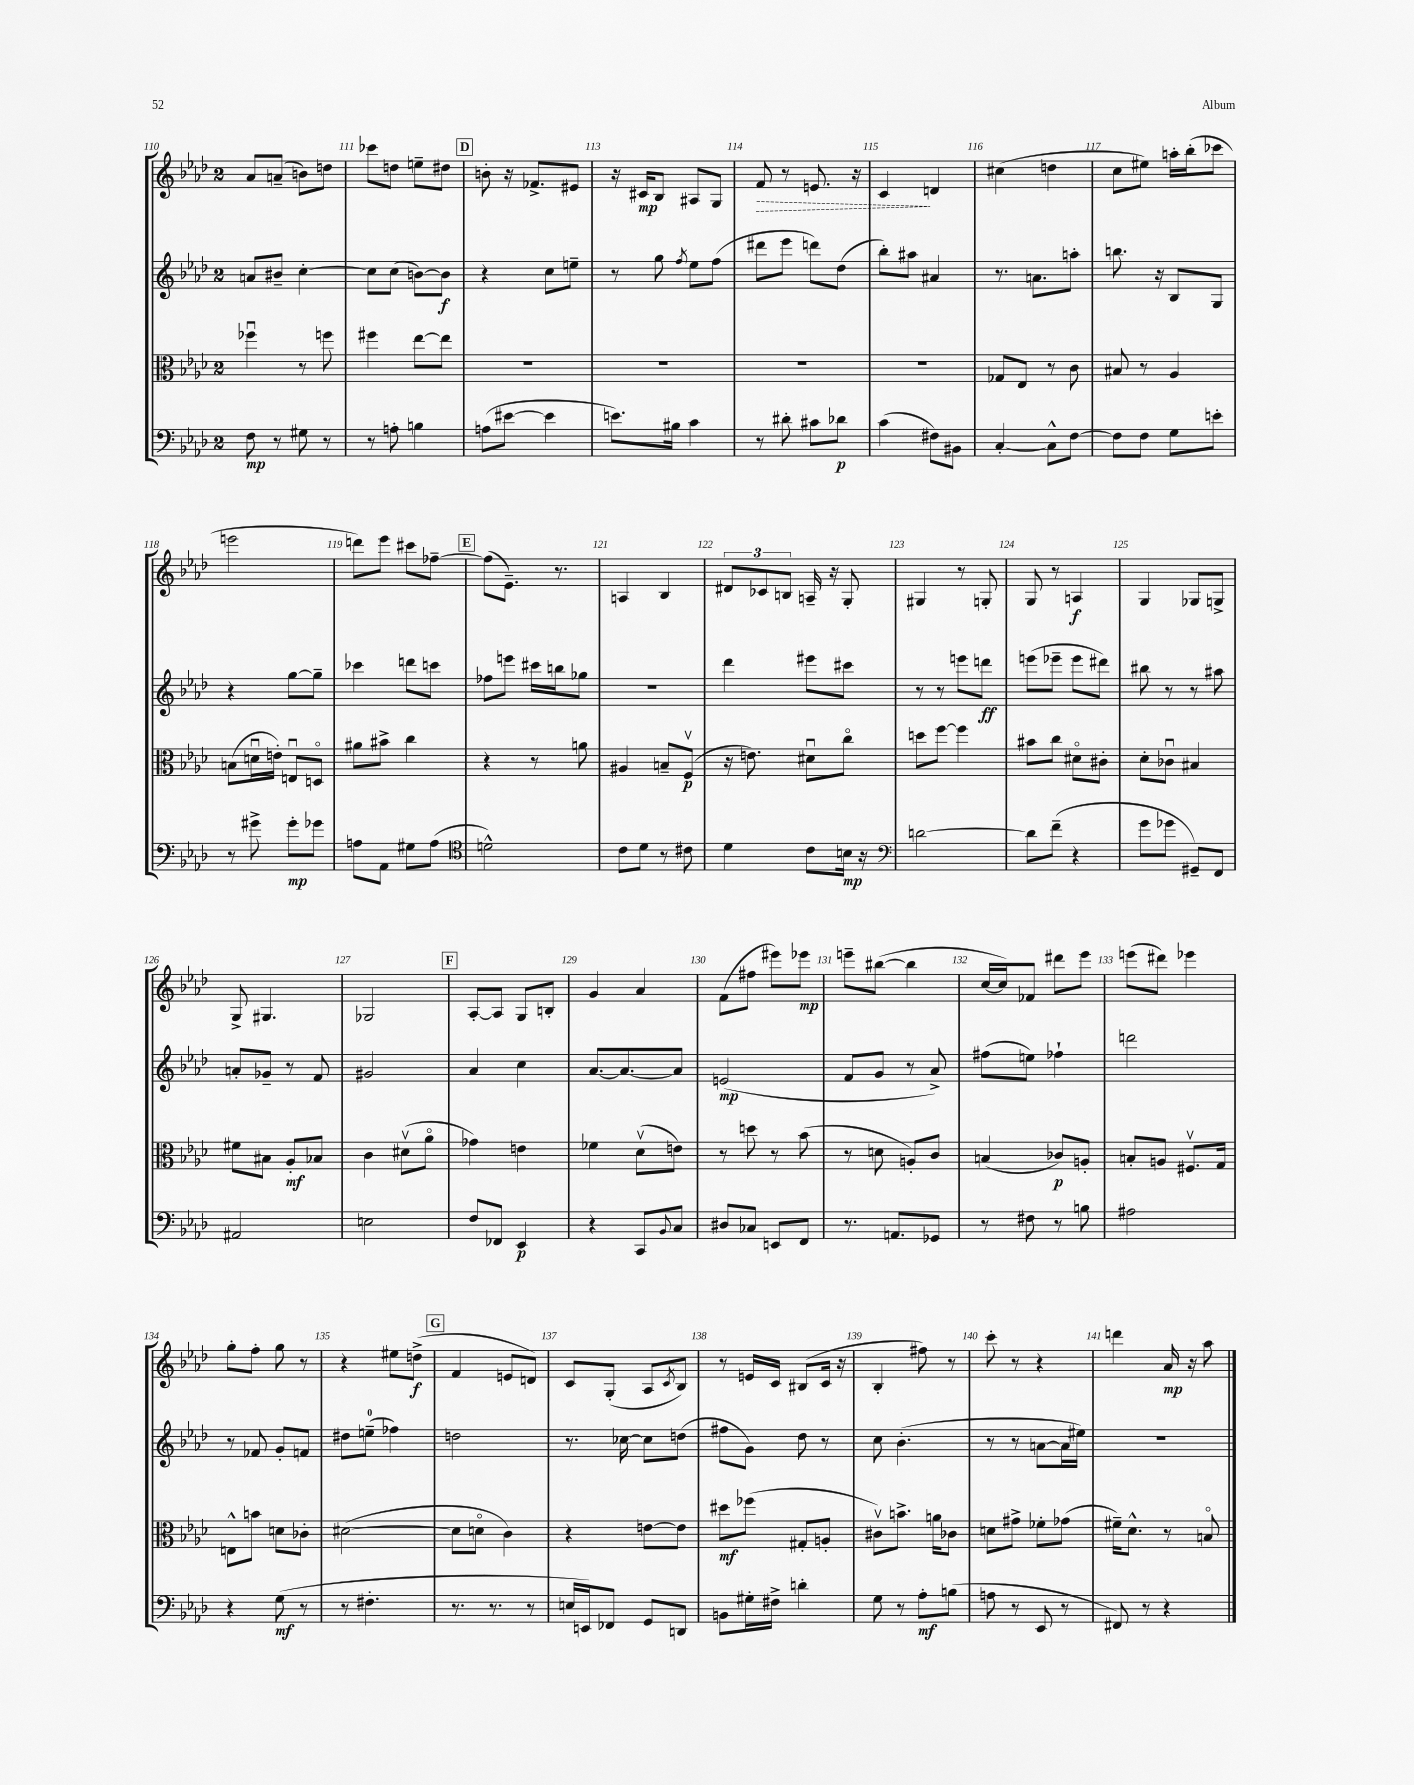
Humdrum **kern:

**kern	**dynam	**kern	**dynam	**kern	**dynam	**kern	**dynam
*part4	*part4	*part3	*part3	*part2	*part2	*part1	*part1
*staff4	*staff4	*staff3	*staff3	*staff2	*staff2	*staff1	*staff1
*clefF4	*	*clefC3	*	*clefG2	*	*clefG2	*
*k[b-e-a-d-]	*	*k[b-e-a-d-]	*	*k[b-e-a-d-]	*	*k[b-e-a-d-]	*
*M2/4	*	*M2/4	*	*M2/4	*	*M2/4	*
=110	=110	=110	=110	=110	=110	=110	=110
8F\	mp	4ff-Xu\	.	8an/L	.	8a-/L	.
8r	.	.	.	8b#X~/J	.	(8an~/J	.
8G#X\	.	8r	.	[4cc'\	.	8bn\L)	.
8r	.	8ffn\	.	.	.	8ddn\J	.
=111	=111	=111	=111	=111	=111	=111	=111
8r	.	4ff#X\	.	8cc\L]	.	8ccc-X\L	.
8An'\	.	.	.	(8cc\J	.	8ddn\J	.
4Bn\	.	[8ee-\L	.	[8bn\L)	.	8een~\L	.
.	.	8ee-\J]	.	8b\J]	f	8dd#X\J	.
!!LO:REH:place=s1:t=D
=112	=112	=112	=112	=112	=112	=112	=112
(8An\L	.	2r	.	4r	.	8bn'\	.
[8e#X\J	.	.	.	.	.	16r	.
.	.	.	.	.	.	8.f-X^/L	.
4e#\]	.	.	.	8cc\L	.	.	.
.	.	.	.	8een~\J	.	8e#X/J	.
=113	=113	=113	=113	=113	=113	=113	=113
8.en\L)	.	2r	.	8r	.	16r	.
.	.	.	.	.	.	16c#X/KL	mp
.	.	.	.	8gg\	.	8B-/J	.
16B#X\Jk	.	.	.	.	.	.	.
.	.	.	.	8qff/	.	.	.
4c\	.	.	.	8ee-\L	.	8A#X/L	.
.	.	.	.	(8ff\J	.	8G/J	.
=114	=114	=114	=114	=114	=114	=114	=114
!	!	!	!	!	!	!	!LO:HP:b
8r	.	2r	.	8ddd#X\L	.	8f/	>
8d#X'\	.	.	.	8eee-\J	.	8r	.
8c#X\L	.	.	.	8dddn\L)	.	8.en/	.
8d-X\J	p	.	.	(8dd-\J	.	.	.
.	.	.	.	.	.	16r	.
=115	=115	=115	=115	=115	=115	=115	=115
(4c\	.	2r	.	8bb-'\L)	.	4c/	.
.	.	.	.	8aa#X\J	.	.	.
8F#X\L)	.	.	.	4a#X/	.	4dn/	]
8BB#X\J	.	.	.	.	.	.	.
=116	=116	=116	=116	=116	=116	=116	=116
[4C'/	.	8G-X/L	.	8.r	.	(4cc#X\	.
.	.	8E-/J	.	.	.	.	.
.	.	.	.	8.an\L	.	.	.
8C^^\L]	.	8r	.	.	.	4ddn\	.
[8F\J	.	8c\	.	8aan'\J	.	.	.
=117	=117	=117	=117	=117	=117	=117	=117
8F\L]	.	8B#X/	.	8.bbn\	.	8cc\L	.
8F\J	.	8r	.	.	.	8ee#X\J)	.
.	.	.	.	16r	.	.	.
8G\L	.	4A-/	.	8B-/L	.	16aan'\LL	.
.	.	.	.	.	.	(16bb-'\J	.
8en'\J	.	.	.	8G/J	.	8ccc-X\J	.
!!LO:LB:g=z
=118	=118	=118	=118	=118	=118	=118	=118
8r	.	(8Bn\L	.	4r	.	2eeen\	.
8g#X^\	.	16dnu\L	.	.	.	.	.
.	.	16en'\JJ)	.	.	.	.	.
8g#'\L	mp	8Enu/L	.	[8gg\L	.	.	.
8g-X\J	.	8Dn/J	.	8gg~\J]	.	.	.
=119	=119	=119	=119	=119	=119	=119	=119
8An\L	.	8a#X\L	.	4ccc-X\	.	8dddn\L)	.
8AA-\J	.	8b#X^\J	.	.	.	8eee-\J	.
8G#X\L	.	4cc\	.	8dddn\L	.	8ccc#X\L	.
(8A\J	.	.	.	8cccn\J	.	[8ff-X~\J	.
!!LO:REH:place=s1:t=E
=120	=120	=120	=120	=120	=120	=120	=120
*clefC4	*	*	*	*	*	*	*
2dn^^\)	.	4r	.	8ff-X\L	.	(8ff-\L]	.
.	.	.	.	8eeen\J	.	8.e-~\J)	.
.	.	8r	.	16ccc#X\LL	.	.	.
.	.	.	.	16bbn\J	.	8.r	.
.	.	8an\	.	8gg-X\J	.	.	.
=121	=121	=121	=121	=121	=121	=121	=121
8c\L	.	4A#X/	.	2r	.	4An/	.
8d-\J	.	.	.	.	.	.	.
8r	.	8Bn~/L	.	.	.	4B-/	.
8c#X\	.	(8Fv/J	p	.	.	.	.
=122	=122	=122	=122	=122	=122	=122	=122
4d-\	.	16r	.	4ddd-\	.	12d#X/L	.
.	.	8.en\)	.	.	.	.	.
.	.	.	.	.	.	12c-X/	.
.	.	.	.	.	.	12Bn/J	.
8c\L	.	8d#Xu\L	.	8eee#X\L	.	16An~/	.
.	.	.	.	.	.	16r	.
16Bn\Jk	mp	8cc\J	.	8ccc#X\J	.	8G'/	.
16r	.	.	.	.	.	.	.
=123	=123	=123	=123	=123	=123	=123	=123
*clefF4	*	*	*	*	*	*	*
[2dn\	.	8ddn\L	.	8r	.	4G#X/	.
.	.	[8ff\J	.	8r	.	.	.
.	.	4ff\]	.	8eeen\L	.	8r	.
.	.	.	.	8dddn\J	ff	8Gn'/	.
=124	=124	=124	=124	=124	=124	=124	=124
8d\L]	.	8b#X\L	.	(8eeen\L	.	8G/	.
(8f~\J	.	8cc\J	.	8eee-X~\J	.	8r	.
4r	.	8d#X\L	.	8eee-\L	.	4An/	f
.	.	8c#X'\J	.	8ddd#X\J)	.	.	.
=125	=125	=125	=125	=125	=125	=125	=125
8g\L	.	8d-'\L	.	8bb#X\	.	4G/	.
8g-X\J	.	8c-Xu\J	.	8r	.	.	.
8GG#X~/L)	.	4B#X/	.	8r	.	8G-X/L	.
8FF/J	.	.	.	8aa#X\	.	8Gn^/J	.
!!LO:LB:g=z
=126	=126	=126	=126	=126	=126	=126	=126
2AA#X/	.	8f#X\L	.	8an'/L	.	8G^/	.
.	.	8B#X\J	.	8g-X~/J	.	4.G#X/	.
.	.	8A-'/L	mf	8r	.	.	.
.	.	8B-X/J	.	8f/	.	.	.
=127	=127	=127	=127	=127	=127	=127	=127
2En\	.	4c\	.	2g#X/	.	2G-X/	.
.	.	(8d#Xv\L	.	.	.	.	.
.	.	8a-\J	.	.	.	.	.
!!LO:REH:place=s1:t=F
=128	=128	=128	=128	=128	=128	=128	=128
8F/L	.	4g-X\)	.	4a-/	.	[8A-'/L	.
8FF-X/J	.	.	.	.	.	8A-/J]	.
4EE-/	p	4en\	.	4cc\	.	8G/L	.
.	.	.	.	.	.	8Bn'/J	.
=129	=129	=129	=129	=129	=129	=129	=129
4r	.	4f-X\	.	[8.a-/L	.	4g/	.
.	.	.	.	8.a-/_	.	.	.
8CC/L	.	(8d-v\L	.	.	.	4a-/	.
8qqBB-/	.	.	.	.	.	.	.
8C/J	.	8en\J)	.	8a-/J]	.	.	.
=130	=130	=130	=130	=130	=130	=130	=130
8D#X/L	.	8r	.	(2en/	mp	(8f\L	.
8C-X/J	.	8ddn\	.	.	.	8ff#X\J	.
8EEn/L	.	8r	.	.	.	8eee#X\L)	.
8FF/J	.	(8b-\	.	.	.	8eee-X\J	mp
=131	=131	=131	=131	=131	=131	=131	=131
8.r	.	8r	.	8f/L	.	8eeen~\L	.
.	.	8dn\	.	8g/J	.	([8bb#X\J	.
8.AAn/L	.	.	.	.	.	.	.
.	.	8An'/L)	.	8r	.	4bb#\]	.
8GG-X/J	.	8c/J	.	8a-^/)	.	.	.
=132	=132	=132	=132	=132	=132	=132	=132
8r	.	(4Bn/	.	(8ff#X\L	.	[16cc/LL	.
.	.	.	.	.	.	16cc/J])	.
8F#X\	.	.	.	8een\J)	.	8f-X/J	.
8r	.	8c-X/L)	p	4ff-X`\	.	8ddd#X\L	.
8Bn\	.	8An'/J	.	.	.	8eee-\J	.
=133	=133	=133	=133	=133	=133	=133	=133
2A#X\	.	8Bn'/L	.	2dddn\	.	(8eeen\L	.
.	.	8An/J	.	.	.	8ddd#X\J)	.
.	.	8.F#Xv/L	.	.	.	4eee-X\	.
.	.	16G/Jk	.	.	.	.	.
!!LO:LB:g=z
=134	=134	=134	=134	=134	=134	=134	=134
4r	.	8En^^\L	.	8r	.	8gg'\L	.
.	.	8bn\J	.	8f-X/	.	8ff'\J	.
(8G\	mf	8dn\L	.	8g'/L	.	8gg\	.
8r	.	8c-X'\J	.	8fn/J	.	8r	.
=135	=135	=135	=135	=135	=135	=135	=135
8r	.	([2d#X\	.	8dd#X\L	.	4r	.
4.F#X'\	.	.	.	(8een~\J	.	.	.
.	.	.	.	4ff-X\)	.	8ee#X\L	.
.	.	.	.	.	.	(8ddn^\J	f
!!LO:REH:place=s1:t=G
=136	=136	=136	=136	=136	=136	=136	=136
8.r	.	8d#\L]	.	2ddn\	.	4f/	.
.	.	8dn\J	.	.	.	.	.
8.r	.	.	.	.	.	.	.
.	.	4c\)	.	.	.	8en/L	.
8r	.	.	.	.	.	8dn/J)	.
=137	=137	=137	=137	=137	=137	=137	=137
16En/LL	.	4r	.	8.r	.	8c/L	.
16EEn/J)	.	.	.	.	.	.	.
8FF-X/J	.	.	.	.	.	(8G'/J	.
.	.	.	.	[16cc-X\	.	.	.
8GG/L	.	[8en\L	.	8cc-\L]	.	8A-/L	.
.	.	.	.	.	.	8qc/	.
8DDn/J	.	8e\J]	.	(8ddn\J	.	8B-/J)	.
=138	=138	=138	=138	=138	=138	=138	=138
8BBn\L	.	8dd#X\L	mf	8ff#X\L	.	8r	.
16G#X'\L	.	(8ff-X\J	.	8g\J)	.	16en/LL	.
16F#X^\JJ	.	.	.	.	.	16c/JJ	.
4dn'\	.	8G#X'/L	.	8dd-\	.	(8B#X/L	.
.	.	8An'/J	.	8r	.	16c/Jk	.
.	.	.	.	.	.	16r	.
=139	=139	=139	=139	=139	=139	=139	=139
8G\	.	8c#Xv\L)	.	8cc\	.	4B-'/	.
8r	.	8.bn^\J	.	(4.b-'\	.	.	.
8A-'\L	mf	.	.	.	.	8ff#X\)	.
.	.	16an\KL	.	.	.	.	.
(8Bn\J	.	8c-X\J	.	.	.	8r	.
=140	=140	=140	=140	=140	=140	=140	=140
8An\	.	8dn\L	.	8r	.	8ccc'\	.
8r	.	8g#X^\J	.	8r	.	8r	.
8EE-/	.	8f-X'\L	.	[8an\L	.	4r	.
8r	.	(8g-X\J	.	16a\L]	.	.	.
.	.	.	.	16ee#X\JJ)	.	.	.
=141	=141	=141	=141	=141	=141	=141	=141
8FF#X/)	.	16f#X~\KL)	.	2r	.	4dddn\	.
.	.	8.d-^^\J	.	.	.	.	.
8r	.	.	.	.	.	.	.
4r	.	8r	.	.	.	16a-/	mp
.	.	.	.	.	.	16r	.
.	.	8Bn/	.	.	.	8aa-\	.
==	==	==	==	==	==	==	==
*-	*-	*-	*-	*-	*-	*-	*-
